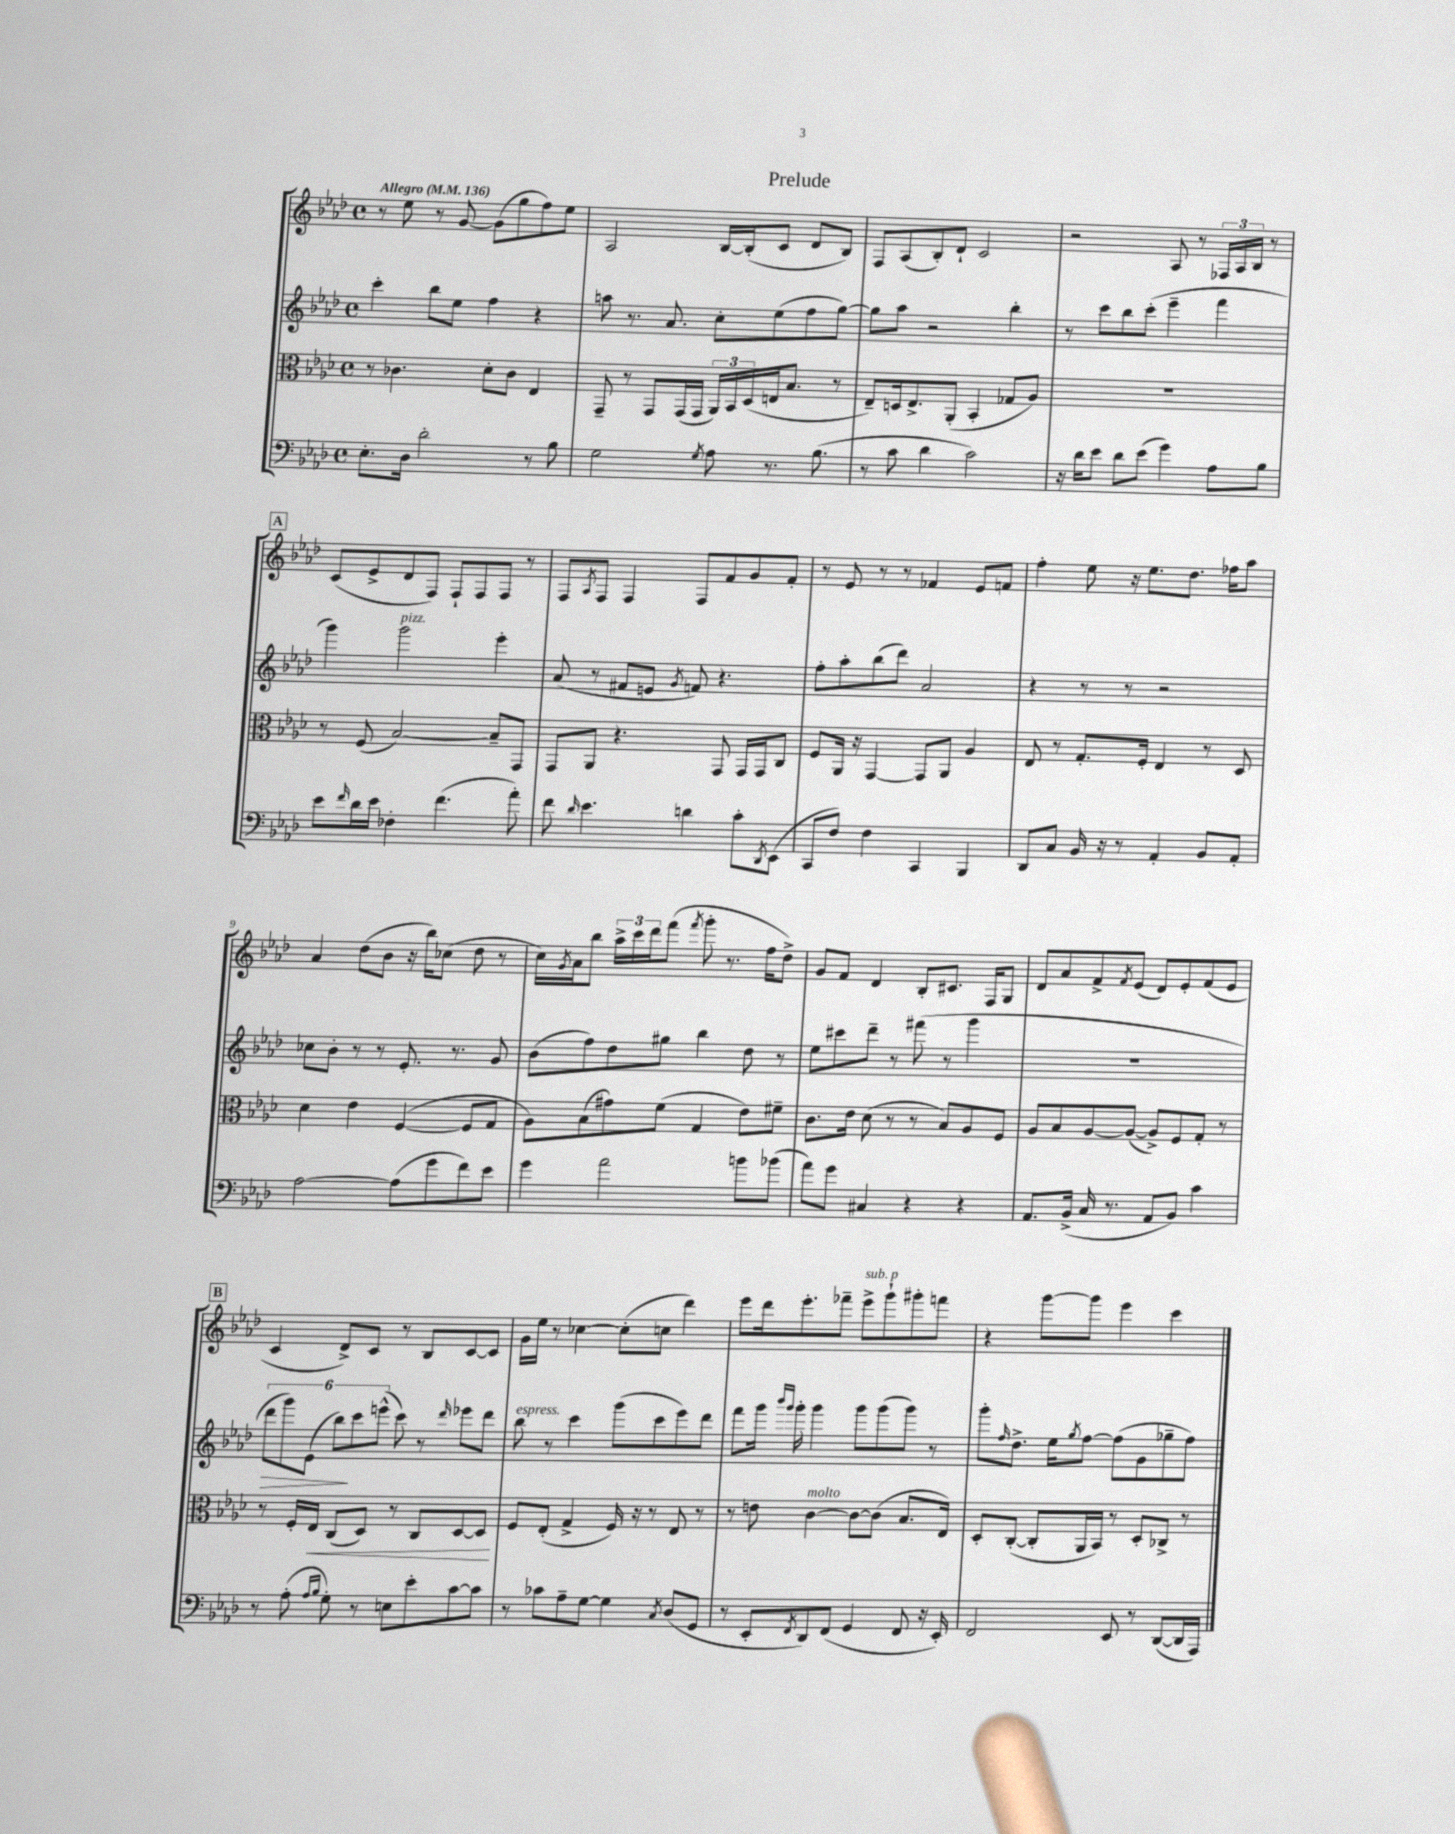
\header { title = "Prelude" }
<<
\new StaffGroup <<
\new Staff = "s0" {
    \clef treble \key aes \major \defaultTimeSignature \time 4/4 \tempo "Allegro" 4 = 136
    r8 ees''8 r8 g'8~ g'8( g''8 f''8) ees''8 |
    aes2 bes16~ bes16-.( c'8 des'8 bes8) |
    f8 aes8( bes8-.) des'8-! c'2 |
    r2 aes8 r8 \tuplet 3/2 { fes16 aes16 bes16 } r8 |
    \mark \markup { \box "A" } c'8( ees'8-> des'8 f8) f8-! f8 f8 r8 |
    f8 \acciaccatura { aes8 } f8 f4 f8 f'8 g'8 f'8-. |
    r8 ees'8 r8 r8 fes'4 ees'8 f'8 |
    f''4-. ees''8 r16 ees''8. des''8. fes''16 aes''8 |
    aes'4 des''8( bes'8 r16 bes''16) ces''8( des''8 r8 |
    c''16) \acciaccatura { g'8 } aes'16 bes''8 \tuplet 3/2 { aes''16-> c'''16 des'''16 } f'''8( \acciaccatura { f'''8 } g'''8-. r8. f''16 des''8->) |
    g'8 f'8 des'4 bes8-. cis'8. f16 g8 |
    des'8 aes'8 f'8-> \acciaccatura { f'8 } ees'8( des'8) ees'8-. f'8( ees'8 |
    \mark \markup { \box "B" } c'4 des'8->) c'8 r8 bes8 c'8~ c'8 |
    g'16 ees''16 r8 ces''4~ ces''8-.( c''8 des'''4) |
    ees'''8 des'''16 ees'''8.-. fes'''8-- ees'''8->^\markup { \italic "sub. p" } g'''8-! gis'''8-. f'''8 |
    r4 g'''8~ g'''8 ees'''4 c'''4 \bar "|." |
}
\new Staff = "s1" {
    \clef treble \key aes \major \defaultTimeSignature \time 4/4
    c'''4-. bes''8 ees''8 f''4 r4 |
    a''8 r8. aes'8. c''8-. ees''8( f''8 g''8~) |
    g''8 aes''8 r2 bes''4-. |
    r8 c'''8 bes''8 c'''8-.( ees'''4-- f'''4 |
    \mark \markup { \box "A" } g'''4) g'''2^\markup { \italic "pizz." } ees'''4-. |
    aes'8( r8 fis'8 e'8 \acciaccatura { g'8 } f'8) r4. |
    f''8-. aes''8-. bes''8( des'''8) aes'2 |
    r4 r8 r8 r2 |
    ces''8 bes'8-. r8 r8 ees'8.-. r8. g'8 |
    bes'8( f''8) des''8 gis''8 bes''4 des''8 r8 |
    ees''8 cis'''8 des'''8-- r8 fis'''8( r8 g'''4 |
    R1 |
    \mark \markup { \box "B" } \tuplet 6/4 { des'''8\> g'''8) ees'8( bes''8\!) c'''8 e'''8-^( } c'''8) r8 \grace { des'''16 } ees'''8 des'''8 |
    bes''8^\markup { \italic "espress." } r8 c'''4 g'''8( c'''8 ees'''8) des'''8 |
    f'''8 g'''16 \grace { bes'''16 g'''16 } g'''16-. g'''4 g'''8 g'''8( g'''8) r8 |
    g'''8-. \grace { f''16 } des''8.-> ees''16 \acciaccatura { g''8 } f''8~ f''8( g'8 ges''8-- f''8) \bar "|." |
}
\new Staff = "s2" {
    \clef alto \key aes \major \defaultTimeSignature \time 4/4
    r8 ces'4. des'8-. ces'8 ees4 |
    g,8-- r8 g,8 g,16( g,16 \tuplet 3/2 { aes,16) bes,16 des16( } e16 bes8. r8 |
    ees8--) d16 ees8.-> aes,8-.( bes,4-. ges8 aes8) |
    R1 |
    \mark \markup { \box "A" } r8 f8( bes2~) bes8-- g,8 |
    g,8 aes,8 r4. g,8 g,16 g,16 c8 |
    f8 aes,16 r16 g,4~ g,8 aes,8 aes4 |
    ees8 r8 g8.-. f16-. ees4 r8 des8 |
    des'4 ees'4 f4~( f8 g8 |
    aes8) bes8( gis'8) f'8( g4 ees'8) fis'8-- |
    c'8. ees'16 des'8( r8 r8 bes8) aes8 f8 |
    aes8 bes8 aes8~ aes8~( aes8->) f8 g8-. r8 |
    \mark \markup { \box "B" } r8 f16-. ees16\< c8( des8) r8 c8 des8~ des8\! |
    f8 ees8-.( g4-> f16) r16 r8 ees8 r8 |
    r8 e'8 c'4~^\markup { \italic "molto" } c'8~ c'8( bes8. ees16) |
    des8-. c8~-.( c8-. aes,16 bes,16) r8 des8-. ces8-> r8 \bar "|." |
}
\new Staff = "s3" {
    \clef bass \key aes \major \defaultTimeSignature \time 4/4
    ees8.-. des16 des'2-. r8 bes8 |
    g2 \acciaccatura { g8 } aes8 r8. bes8.( |
    r8 c'8 des'4 c'2) |
    r16 des'16 ees'8 des'8 ees'8( g'4) aes8 bes8 |
    \mark \markup { \box "A" } ees'8 \grace { f'16 } des'16 ees'16 fes4-. f'4.( aes'8-.) |
    f'8 \grace { des'16 } ees'4. d'4 c'8-. \acciaccatura { des,8 } ees,8( |
    c,8 f8) f4 c,4 bes,,4 |
    des,8 c8 bes,16 r16 r8 aes,4-. bes,8 aes,8-. |
    aes2~ aes8( g'8 f'8) ees'8 |
    g'4 aes'2 b'8 bes'8( |
    aes'8) g'8 cis4 r4 r4 |
    aes,8. bes,16->( c16 r8. aes,8 bes,8) c'4 |
    \mark \markup { \box "B" } r8 aes8-.( \grace { aes16 bes16 } g8-.) r8 e8 ees'8-. c'8~ c'8 |
    r8 ces'8 aes8-- g8~ g4 \acciaccatura { c8 } des8( g,8 |
    r8 ees,8-. \acciaccatura { f,8 } des,8) f,8( g,4 f,8 r16 ees,16-.) |
    f,2 ees,8 r8 des,8~( des,16 aes,,16) \bar "|." |
}
>>
>>
